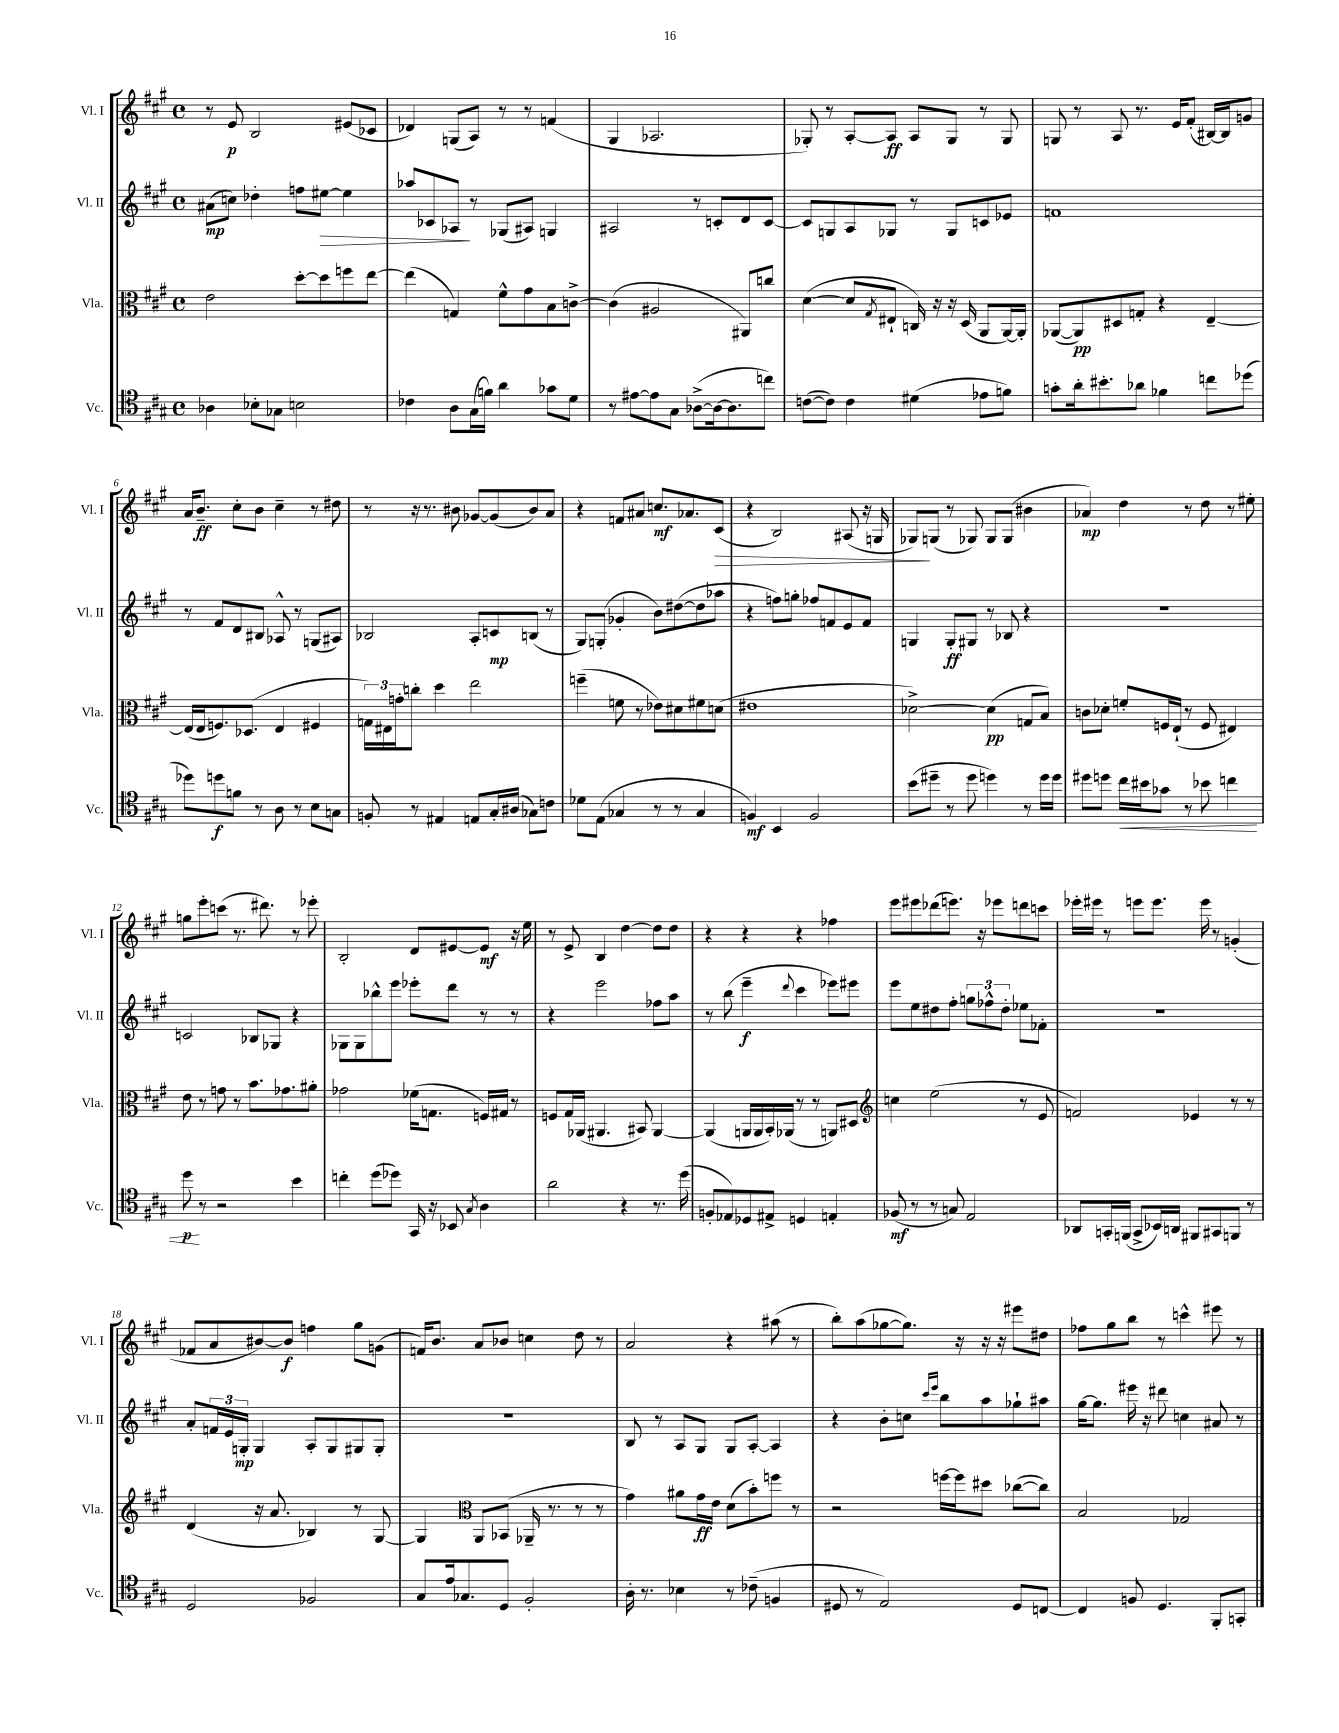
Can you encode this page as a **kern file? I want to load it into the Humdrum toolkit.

**kern	**kern	**kern	**kern
*staff4	*staff3	*staff2	*staff1
*clefC4	*clefC3	*clefG2	*clefG2
*k[f#c#g#]	*k[f#c#g#]	*k[f#c#g#]	*k[f#c#g#]
*M4/4	*M4/4	*M4/4	*M4/4
*met(c)	*met(c)	*met(c)	*met(c)
4A-\	2e\	(8a#\L	8r
.	.	8cc\J)	8e/
8B-'\L	.	4dd-'\	2B/
8G-\J	.	.	.
2B\	[8dd'\L	8ff\L	.
.	8dd\]	[8ee#\J	.
.	8ff\	4ee#\]	(8e#/L
.	[8ee\J	.	8c-/J
=	=	=	=
4c-\	(4ee\]	8aa-/L	4d-/)
.	.	8c-/	.
8A\L	4G/)	8A-/J	(8G/L
(16G#\L	.	8r	8A/J)
16f\JJ)	.	.	.
4a\	8f#^^\L	(8G-/L	8r
.	8g#\	8A#/J)	8r
8g-\L	8B\	4G/	(4f/
8d\J	[8c^\J	.	.
=	=	=	=
8r	(4c\]	2A#/	4G#/
[8e#\L	.	.	.
8e#\]	2A#/	.	2.A-/
8G#\J	.	.	.
([8A-^\L	.	8r	.
16A-\_k	.	8c'/L	.
8.A-\]	.	.	.
.	8AA#/L)	8d/	.
8cc\J)	8cc/J	[8c/J	.
=	=	=	=
([8c\L	([4d\	8c/]L	8G-'/)
8c\]J)	.	8G/	8r
4c\	8d/]L	8A/	[8A'/L
.	8qG#/	.	.
.	8E#`/J	8G-/J	8A/]J
(4d#\	16C/)	8r	8A/L
.	16r	.	.
.	16r	8G-/L	8G-/J
.	(16D/	.	.
8e-\L	8AA/L	8c/	8r
8f\J)	[16AA/L)	8e-/J	8G-/
.	16AA'/]JJ	.	.
=	=	=	=
8g'\L	([8AA-/L	1f	8G/
16a'\k	8AA-/])	.	8r
8.b#'\	.	.	.
.	8D#/	.	8A/
8a-\J	8G'/J	.	8.r
4f-\	4r	.	.
.	.	.	16e/LK
.	.	.	(8f#'/J
8cc\L	[4E~/	.	[16B#/LL)
.	.	.	16B#/]J
(8dd-\J	.	.	8g/J
=	=	=	=
8dd-\L)	(16E/]LL	8r	16a/LK
.	16E/J	.	8.b~/J
8dd\	8.F/)	8f#/L	.
8f\J	.	8d/	8cc#'\L
.	(8.D-/J	.	.
8r	.	8B#/J	8b\J
8A\	4E/	8A-^^/	4cc#~\
8r	.	8r	.
8B\L	4F#/	(8G/L	8r
8G\J	.	8A#/J)	8dd#\
=	=	=	=
8F'/	24G\LL)	2B-/	8r
.	24E#\	.	.
.	24g'\J	.	.
8r	8cc'\J	.	16r
.	.	.	8.r
4E#/	4dd\	.	.
.	.	.	8b#\
8E/L	2ee\	8A'/L	[8g-/L
16G#'/L	.	8c/	(8g-/]
(16A#/JJ	.	.	.
8G-\L)	.	(8B/J	8b#/)
8c\J	.	8r	8a/J
=	=	=	=
8d-\L	(4ff~\	8G#/L)	4r
(8E\J	.	(8G'/J	.
4G-/	8f\	4g-'/	8f/L
.	8r	.	8a#/J
8r	8e-\L)	8b\L)	8.cc/L
8r	8d#\	([8dd#\	.
.	.	.	8.a-/
4G-/	8f#\	8dd#\]	.
.	(8d\J	8aa-\J	(8c#/J
=	=	=	=
4F/)	1e#	4r	4r
4BB/	.	8ff\L)	2B/)
.	.	8gg'\J	.
2F/	.	8ff-/L	.
.	.	8f/	.
.	.	8e/	(8A#/
.	.	8f/J	16r
.	.	.	16G/
=	=	=	=
(8b\L	[2d-^\)	4G/	8G-/L)
8dd#~\J	.	.	(8G/J
8r	.	8G'/L	8r
8dd#\	.	8G#/J	8G-/)
4dd\)	(4d-\]	8r	8G-/L
.	.	8B-/	(8G-/J
8r	8G/L	4r	4b#\
16dd\LL	8B/J)	.	.
16dd\JJ	.	.	.
=	=	=	=
8dd#\L	8c\L	1r	4a-/)
8dd\J	8d-'\J	.	.
16cc#\LL	8f'/L	.	4dd\
16b#\J	.	.	.
8g-\J	16F/L	.	.
.	(16E`/JJ	.	.
8r	8r	.	8r
8b-\	8F/	.	8dd\
4cc\	4E#/)	.	8r
.	.	.	8ee#'\
=	=	=	=
8dd\	8e\	2c/	8gg\L
8r	8r	.	8eee'\
2r	8g\	.	(8ccc\J
.	8r	.	8.r
.	8.b\L	8B-/L	.
.	.	.	8.ddd#\)
.	.	8G-/J	.
.	8.g-\	.	.
4b\	.	4r	8r
.	8a#'\J	.	8eee-'\
=	=	=	=
4cc'\	2g-\	8G-\L	2B'/
.	.	8G-\	.
(8dd\L	.	8bb-^^\	.
8dd-\J)	.	8eee\J	.
16GG#/	(16f-\LK	8eee-'\L	8d/L
16r	8.G\J	.	.
8BB-/	.	8ddd\J	[8e#/
8qG#/	.	.	.
4A\	16F/LL)	8r	8e#/]J
.	16G#/JJ	.	.
.	8r	8r	16r
.	.	.	16ee\
=	=	=	=
2a\	8F/L	4r	8r
.	16G#/L	.	8e^/
.	(16AA-/JJ	.	.
.	4.AA#/	2eee\	4B/
4r	.	.	[4dd\
.	8BB#/)	.	.
8.r	[4AA#/	8ff-\L	8dd\]L
.	.	8aa\J	8dd\J
(16dd\	.	.	.
=	=	=	=
8F'/L	(4AA#/]	8r	4r
8E-/)	.	(8bb\	.
8D-/	16AA/LL	4eee~\	4r
.	16AA/	.	.
8E#^/J	16BB'/)	.	.
.	(16AA-/JJ	.	.
.	.	8qqddd/	.
4D/	8r	4ccc#\	4r
.	8r	.	.
4E'/	8AA/L)	8eee-\L)	4ff-\
.	8D#/J	8eee#\J	.
=	=	=	=
*	*clefG2	*	*
(8F-/	4cc\	8eee\L	8eee\L
8r	.	8ee\	8eee#\
8r	(2ee\	8dd#\	(8ddd-\
8G/)	.	8ff#'\J	8.eee\J)
2E/	.	12gg\L	.
.	.	.	16r
.	.	12ff-^^\	.
.	.	.	8eee-\L
.	.	12dd#'\J	.
.	8r	8ee-\L	8ddd\
.	8e/	8f-'\J	8ccc\J
=	=	=	=
8AA-/L	2f/)	1r	16eee-'\LL
.	.	.	16eee#\JJ
16GG'/L	.	.	8r
(16FF/JJ	.	.	.
8GG^/L	.	.	8eee\L
16BB-/L)	.	.	8.eee\J
16AA/JJ	.	.	.
8FF#/L	4e-/	.	.
.	.	.	16eee\
8GG#/	.	.	8r
8FF/J	8r	.	(4g'/
8r	8r	.	.
=	=	=	=
2D/	(4d/	8a'/L	8f-/L
.	.	24f/L	8a/
.	.	24e/	.
.	.	24G'/JJ	.
.	16r	4G/	[8b#/)
.	8.a/	.	.
.	.	.	8b#/]J
2F-/	4B-/)	8A'/L	4ff\
.	.	8G/	.
.	8r	8G#/	8gg#\L
.	[8G#/	8G#'/J	(8g\J
=	=	=	=
8G#/L	4G#/]	1r	16f/LK)
.	.	.	8.b/J
16e/k	.	.	.
8.G-/	.	.	.
*	*clefC3	*	*
.	8AA/L	.	8a/L
8D/J	(8BB-/J	.	8b-/J
2F#'/	16AA-~/	.	4cc\
.	8.r	.	.
.	8r	.	8dd\
.	8r	.	8r
=	=	=	=
16A'\	4g#\)	8B/	2a/
8.r	.	.	.
.	.	8r	.
4B-\	8a#\L	8A/L	.
.	16g#\L	8G#/J	.
.	16e\JJ	.	.
8r	(8d\L	8G#/L	4r
(8c-~\	8b'\)	[8A'/J	.
4F/	8ff\J	4A/]	(8aa#\
.	8r	.	8r
=	=	=	=
8D#/	2r	4r	8bb'\L)
8r	.	.	(8aa\
2E/)	.	8b'\L	[8gg-\
.	.	8cc\J	8.gg-\]J)
.	.	16qqccc#/LL	.
.	.	16qqeee/JJ	.
.	[16ff\LL	8bb\L	.
.	16ff\]J	.	16r
.	8dd#\J	8aa\	16r
.	.	.	16r
8D#/L	([8cc-\L	8gg-`\	8eee#\L
[8C/J	8cc-\]J)	8aa#\J	8dd#\J
=	=	=	=
4C/]	2B/	[16gg#\LK	8ff-\L
.	.	8.gg#\]J	.
.	.	.	8gg#\
8F/	.	16eee#\	8bb\J
.	.	16r	.
4.D/	.	8ddd#\	8r
.	2G-/	4cc\	4ccc^^\
8FF#'/L	.	8a#/	8eee#\
8GG'/J	.	8r	8r
==	==	==	==
*-	*-	*-	*-
